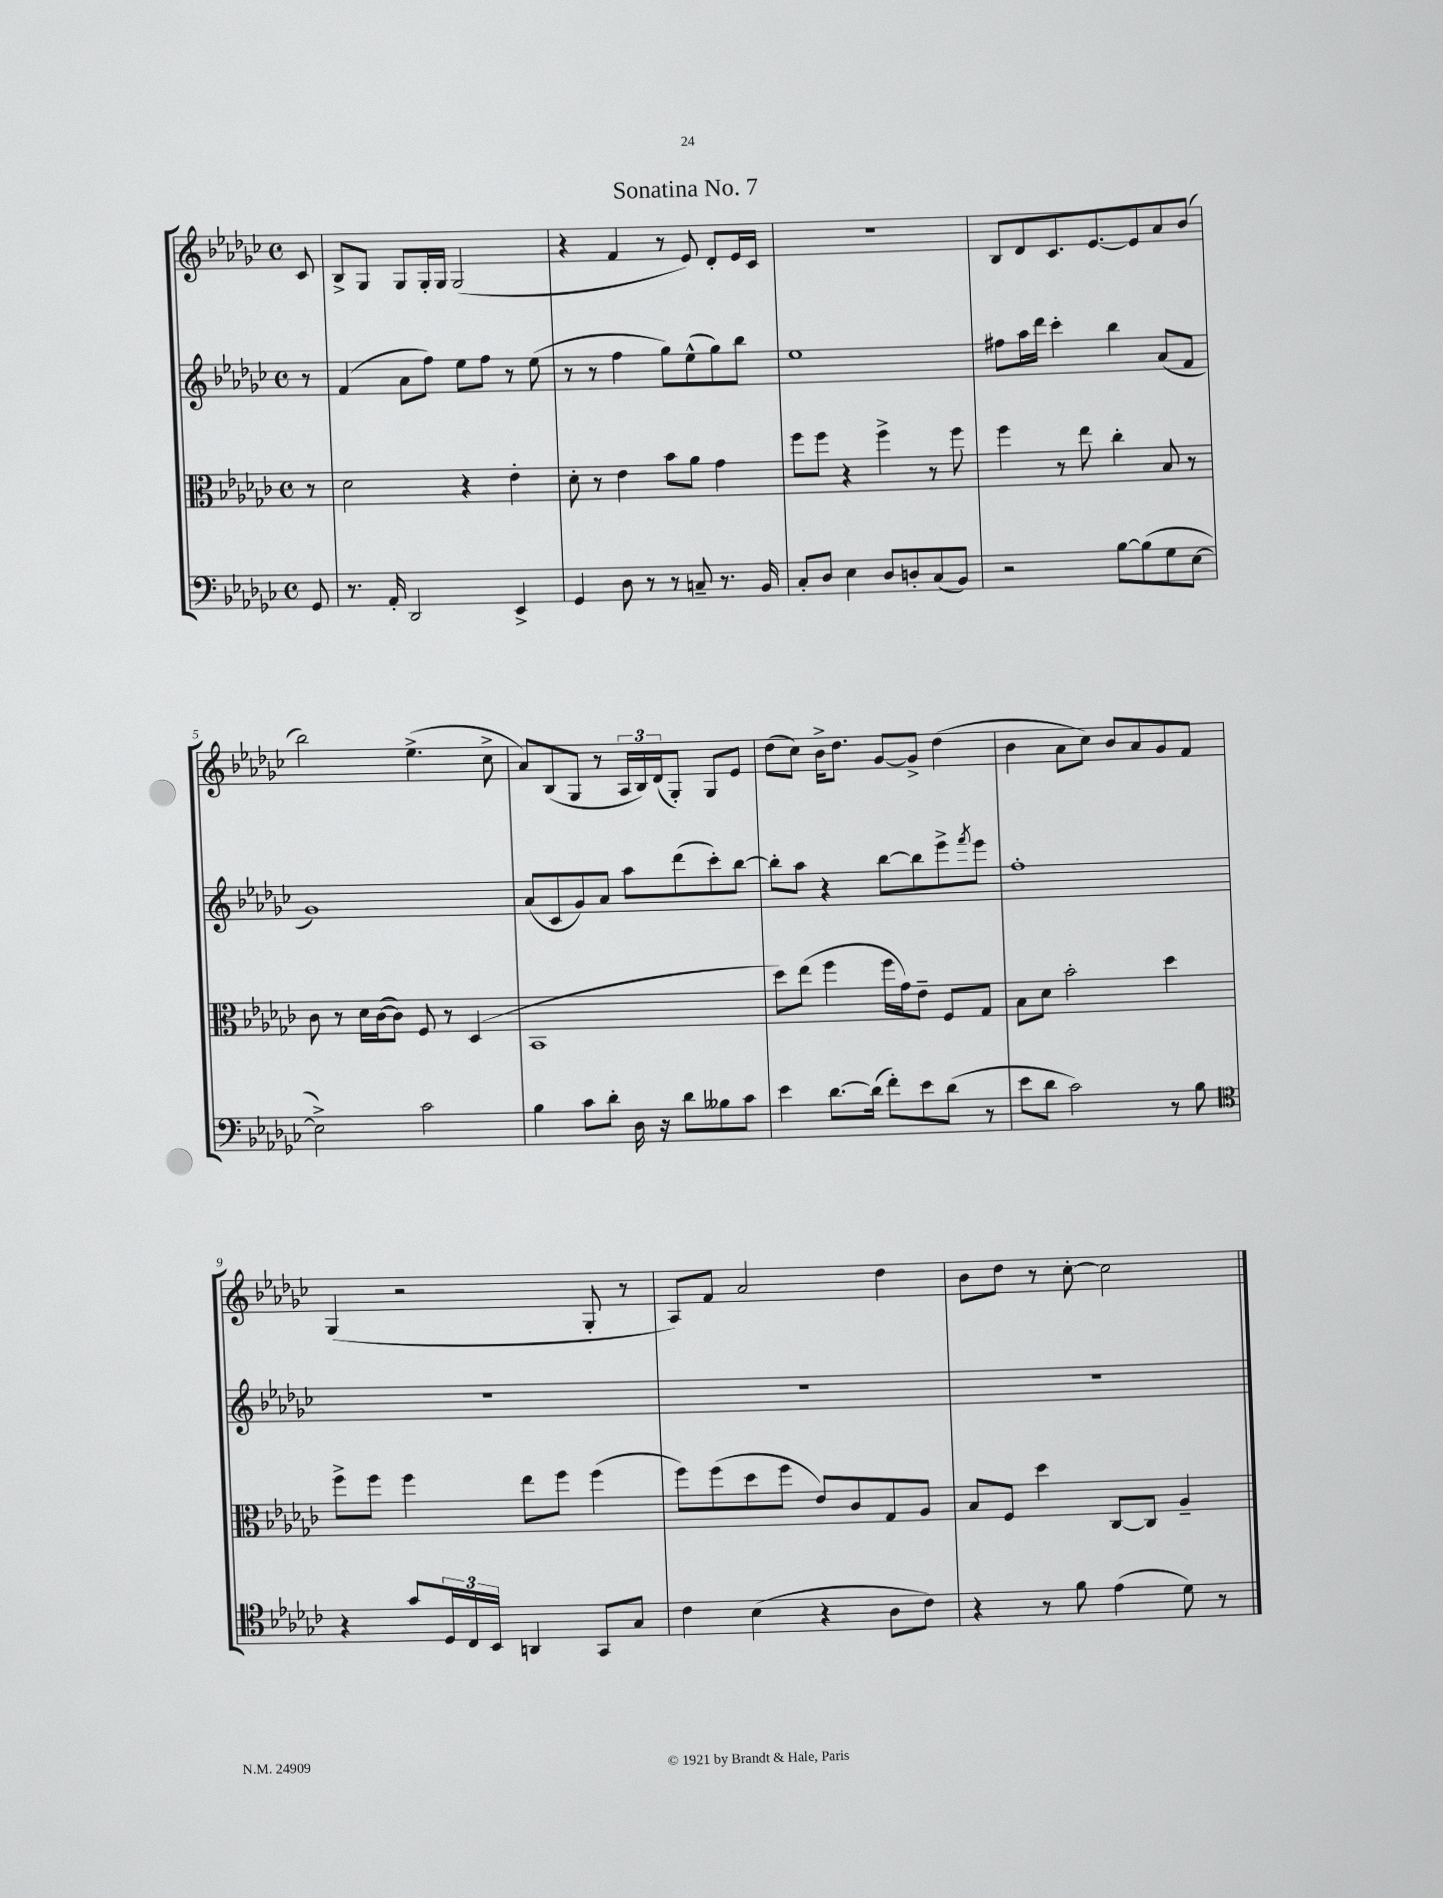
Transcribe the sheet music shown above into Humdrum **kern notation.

**kern	**kern	**kern	**kern
*part4	*part3	*part2	*part1
*staff4	*staff3	*staff2	*staff1
*clefF4	*clefC3	*clefG2	*clefG2
*k[b-e-a-d-g-c-]	*k[b-e-a-d-g-c-]	*k[b-e-a-d-g-c-]	*k[b-e-a-d-g-c-]
*M4/4	*M4/4	*M4/4	*M4/4
*met(c)	*met(c)	*met(c)	*met(c)
=	=	=	=
8GG-/	8r	8r	8c-/
=1	=1	=1	=1
8.r	2d-\	(4f/	8B-^/L
.	.	.	8G-/J
16AA-'/	.	.	.
2DD-/	.	8a-\L	8G-/L
.	.	8ff\J)	16G-'/L
.	.	.	16G-/JJ
.	4r	8ee-\L	(2G-/
.	.	8ff\J	.
4EE-^/	4e-'\	8r	.
.	.	(8ee-\	.
=2	=2	=2	=2
4GG-/	8d-'\	8r	4r
.	8r	8r	.
8D-\	4e-\	4ff\	4f/
8r	.	.	.
8r	8b-\L	8gg-\L)	8r
8Cn~/	8a-\J	(8ee-^^\	8e-/)
8.r	4g-\	8gg-\)	8d-'/L
.	.	8bb-\J	16e-/L
16BB-/	.	.	16c-/JJ
=3	=3	=3	=3
8C-'/L	8ff\L	1ee-	1r
8D-/J	8ff\J	.	.
4E-\	4r	.	.
8D-/L	4ff^\	.	.
8Dn'/	.	.	.
(8C-/	8r	.	.
8BB-/J)	8ff\	.	.
=4	=4	=4	=4
2r	4ff\	8ff#X\L	8B-/L
.	.	16aa-\L	8d-/
.	.	16ddd-\JJ	.
.	8r	4ccc-'\	8.c-/
.	8ee-\	.	.
.	.	.	[8.e-/
[8B-\L	4cc-'\	4bb-\	.
(8B-\]	.	.	8e-/]
8G-\	8B-/	(8a-/L	8a-/
[8E-\J	8r	8f/J	(8b-/J
!!LO:LB:g=z
=5	=5	=5	=5
2E-^\])	8c-\	1g-)	2bb-\)
.	8r	.	.
.	16d-\LL	.	.
.	([16c-\J	.	.
.	8c-\J])	.	.
2c-\	8F/	.	(4.ee-^\
.	8r	.	.
.	(4D-/	.	.
.	.	.	8cc-^\
=6	=6	=6	=6
4B-\	1BB-	(8a-/L	8a-/L)
.	.	8c-/	(8B-/
8c-\L	.	8g-/)	8G-/J
8d-'\J	.	8a-/J	8r
16D-\	.	8aa-\L	24A-/LL
.	.	.	24B-/)
16r	.	.	.
.	.	.	(24d-/J
8d-\L	.	(8ddd-\	8G-'/J)
8B--X\	.	8ccc-'\)	8G-/L
8c-\J	.	[8bb-\J	8e-/J
=7	=7	=7	=7
4e-\	8dd-\L)	8bb-'\L]	(8dd-\L
.	(8ee-\J	8aa-\J	8cc-\J)
[8.d-\L	4ff\	4r	16b-^\KL
.	.	.	8.dd-\J
(16d-\Jk]	.	.	.
8f'\L)	16ff\LL	[8bb-\L	[8g-/L
.	16g-\J)	.	.
8e-\	8e-~\J	8bb-\]	8g-^/J]
(8d-\J	8F/L	8eee-^\	(4dd-\
.	.	8qfff/	.
8r	8G-/J	8eee-\J	.
=8	=8	=8	=8
8e-\L	8B-\L	1ff'	4b-\
8d-\J	8d-\J	.	.
2c-\)	2b-'\	.	8a-\L
.	.	.	8cc-\J)
.	.	.	8b-/L
.	.	.	8a-/
8r	4dd-\	.	8g-/
8B-\	.	.	8f/J
!!LO:LB:g=z
=9	=9	=9	=9
*clefC4	*	*	*
4r	8ff^\L	1r	(4G-/
.	8ff\J	.	.
8g-/L	4ff\	.	2r
24D-/L	.	.	.
24C-/	.	.	.
24BB-/JJ	.	.	.
4AAn/	8ee-\L	.	.
.	8ff\J	.	.
8GG-/L	(4ff\	.	8G-'/
8G-/J	.	.	8r
=10	=10	=10	=10
4c-\	8ff\L)	1r	8A-/L)
.	(8ff\	.	8f/J
(4B-\	8dd-\	.	2a-/
.	8ff\J	.	.
4r	8e-/L)	.	.
.	8c-/	.	.
8A-\L	8G-/	.	4dd-\
8c-\J)	8A-/J	.	.
=11	=11	=11	=11
4r	8B-/L	1r	8b-\L
.	8F/J	.	8dd-\J
8r	4dd-\	.	8r
8f\	.	.	[8cc-'\
(4e-\	[8C-/L	.	2cc-\]
.	8C-/J]	.	.
8d-\)	4A-~/	.	.
8r	.	.	.
==	==	==	==
*-	*-	*-	*-
